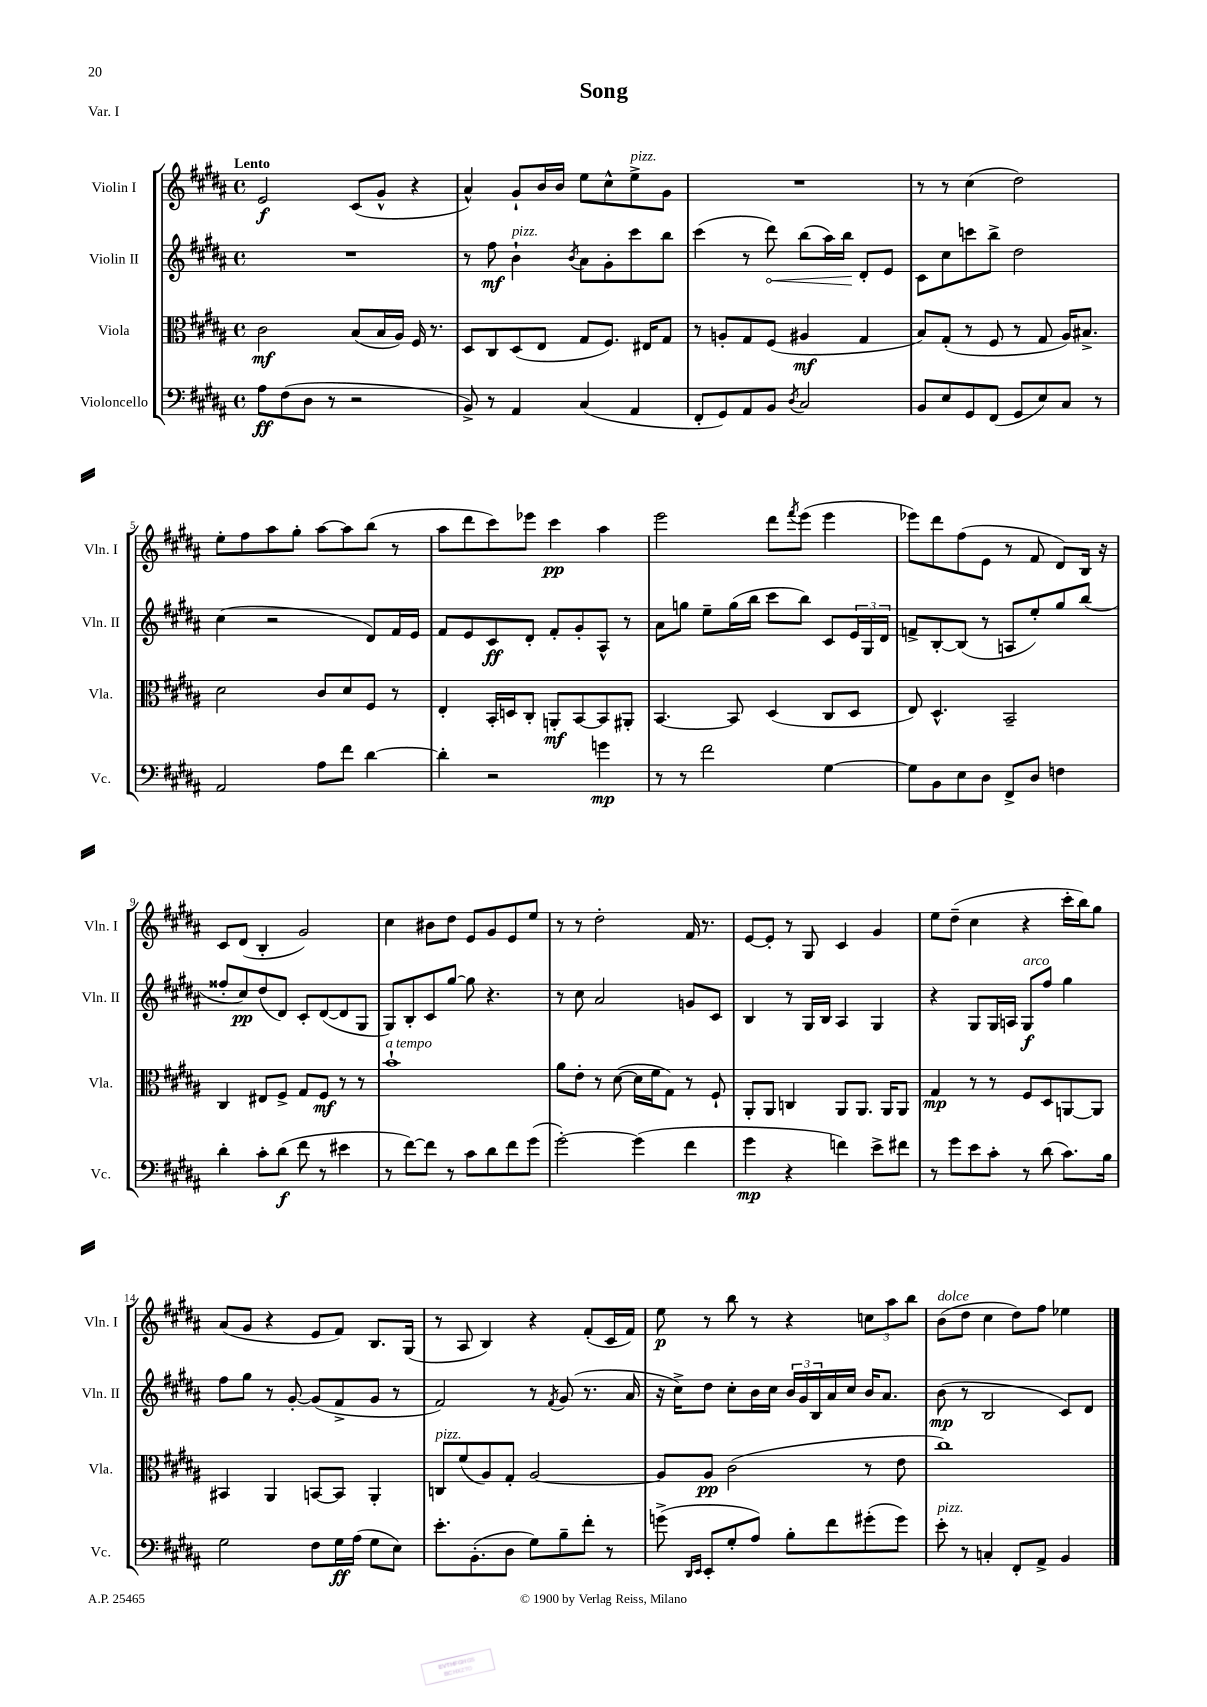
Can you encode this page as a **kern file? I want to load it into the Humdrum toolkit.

**kern	**dynam	**kern	**dynam	**kern	**dynam	**kern	**dynam
*part4	*part4	*part3	*part3	*part2	*part2	*part1	*part1
*staff4	*staff4	*staff3	*staff3	*staff2	*staff2	*staff1	*staff1
*I"Violoncello	*	*I"Viola	*	*I"Violin II	*	*I"Violin I	*
*I'Vc.	*	*I'Vla.	*	*I'Vln. II	*	*I'Vln. I	*
*clefF4	*	*clefC3	*	*clefG2	*	*clefG2	*
*k[f#c#g#d#a#]	*	*k[f#c#g#d#a#]	*	*k[f#c#g#d#a#]	*	*k[f#c#g#d#a#]	*
*M4/4	*	*M4/4	*	*M4/4	*	*M4/4	*
*met(c)	*	*met(c)	*	*met(c)	*	*met(c)	*
=1	=1	=1	=1	=1	=1	=1	=1
!	!	!	!	!	!	!LO:TX:a:B:t=Lento	!
8A#\L	ff	2c#\	mf	1r	.	2e/	f
(8F#\	.	.	.	.	.	.	.
8D#\J	.	.	.	.	.	.	.
8r	.	.	.	.	.	.	.
2r	.	(8B/L	.	.	.	(8c#/L	.
.	.	16B/L	.	.	.	8g#^^/J	.
.	.	16A#/JJ)	.	.	.	.	.
.	.	16F#/	.	.	.	4r	.
.	.	8.r	.	.	.	.	.
=2	=2	=2	=2	=2	=2	=2	=2
8BB^/)	.	8D#/L	.	8r	.	4a#^^/)	.
8r	.	8C#/	.	8ff#\	mf	.	.
!	!	!	!	!LO:TX:a:i:t=pizz.	!	!	!
4AA#/	.	(8D#/	.	4b`\	.	8g#`/L	.
.	.	8E/J	.	.	.	16b/L	.
.	.	.	.	.	.	16b/JJ	.
.	.	.	.	8qb/	.	.	.
(4C#/	.	8G#/L	.	8a#\L	.	8ee\L	.
.	.	8.F#/J)	.	8g#'\	.	8cc#^^\	.
!	!	!	!	!	!	!LO:TX:a:i:t=pizz.	!
4AA#/	.	.	.	8ccc#\	.	8ee^\	.
.	.	16E#X/KL	.	.	.	.	.
.	.	8G#/J	.	8bb\J	.	8g#\J	.
=3	=3	=3	=3	=3	=3	=3	=3
8FF#'/L	.	8r	.	(4ccc#\	.	1r	.
8GG#/)	.	8An'/L	.	.	.	.	.
8AA#/	.	8G#/	.	8r	.	.	.
!	!	!	!	!	!LO:HP:b	!	!
8BB/J	.	(8F#/J	.	8ddd#\)	<	.	.
8qD#/	.	.	.	.	.	.	.
2C#/	.	4A#X/	mf	(8bb\L	.	.	.
.	.	.	.	16aa#\L)	.	.	.
.	.	.	.	16bb\JJ	.	.	.
.	.	4G#/	.	8d#'/L	[	.	.
.	.	.	.	8e/J	.	.	.
=4	=4	=4	=4	=4	=4	=4	=4
8BB/L	.	8B/L)	.	8c#\L	.	8r	.
8E/	.	(8G#'/J	.	8cc#\	.	8r	.
8GG#/	.	8r	.	8cccn\	.	(4cc#\	.
(8FF#/J	.	8F#/	.	8bb^\J	.	.	.
8GG#/L	.	8r	.	2dd#\	.	2dd#\)	.
8E/)	.	8G#/	.	.	.	.	.
8C#/J	.	16A#/KL)	.	.	.	.	.
.	.	8.B#X^/J	.	.	.	.	.
8r	.	.	.	.	.	.	.
!!LO:LB:g=z
=5	=5	=5	=5	=5	=5	=5	=5
2AA#/	.	2d#\	.	(4cc#\	.	8ee'\L	.
.	.	.	.	.	.	8ff#\	.
.	.	.	.	2r	.	8aa#\	.
.	.	.	.	.	.	8gg#'\J	.
8A#\L	.	8c#/L	.	.	.	[8aa#\L	.
8f#\J	.	8d#/	.	.	.	8aa#\]	.
[4d#\	.	8F#/J	.	8d#/L)	.	(8bb\J	.
.	.	8r	.	16f#/L	.	8r	.
.	.	.	.	16e/JJ	.	.	.
=6	=6	=6	=6	=6	=6	=6	=6
4d#'\]	.	4E'/	.	8f#/L	.	8aa#\L	.
.	.	.	.	8e/	.	8ddd#\	.
2r	.	16BB'/LL	.	8c#/	ff	8ccc#\)	.
.	.	16Dn/J	.	.	.	.	.
.	.	8C#'/J	.	8d#'/J	.	8eee-X\J	.
.	.	8AAn'/L	mf	8f#'/L	.	4ccc#\	pp
.	.	[8BB/	.	8g#'/	.	.	.
4gn\	mp	8BB/]	.	8A#^^/J	.	4aa#\	.
.	.	8AA#X'/J	.	8r	.	.	.
=7	=7	=7	=7	=7	=7	=7	=7
8r	.	[4.BB/	.	8a#\L	.	2eee\	.
8r	.	.	.	8ggn\J	.	.	.
2f#\	.	.	.	8ee~\L	.	.	.
.	.	8BB/]	.	(16gg\L	.	.	.
.	.	.	.	16bb\JJ	.	.	.
.	.	(4D#/	.	8ccc#\L	.	8ddd#\L	.
.	.	.	.	.	.	8qfff#/	.
.	.	.	.	8bb\J)	.	(8eee\J	.
[4G#\	.	8C#/L	.	8c#/L	.	4eee\	.
.	.	8D#/J	.	24e/L	.	.	.
.	.	.	.	24G#/	.	.	.
.	.	.	.	24d#/JJ	.	.	.
=8	=8	=8	=8	=8	=8	=8	=8
8G#\L]	.	8E/)	.	8fn^/L	.	8eee-X\L)	.
8BB\	.	4.D#^^/	.	[8B'/	.	8ddd#\	.
8E\	.	.	.	(8B/J]	.	(8ff#\	.
8D#\J	.	.	.	8r	.	8e\J	.
8FF#^/L	.	2BB~/	.	8An/L	.	8r	.
8D#/J	.	.	.	8ee'/)	.	8f#/	.
4Fn\	.	.	.	8gg#/	.	8d#/L)	.
.	.	.	.	(8bb/J	.	16B/Jk	.
.	.	.	.	.	.	16r	.
!!LO:LB:g=z
=9	=9	=9	=9	=9	=9	=9	=9
4d#'\	.	4C#/	.	8ff##X'/L	.	8c#/L	.
.	.	.	.	8cc#/)	pp	(8d#/J	.
8c#'\L	.	8E#X/L	.	(8dd#/	.	4B'/	.
(8d#\J	f	8F#^/J	.	8d#/J)	.	.	.
8f#\	.	8G#/L	.	8c#'/L	.	2g#/)	.
8r	.	8F#/J	mf	([8d#/	.	.	.
4e#X\	.	8r	.	8d#/]	.	.	.
.	.	8r	.	8G#/J	.	.	.
=10	=10	=10	=10	=10	=10	=10	=10
!	!	!LO:TX:a:i:t=a tempo	!	!	!	!	!
8r	.	1b`	.	8G#/L)	.	4cc#\	.
[8f#\L)	.	.	.	8B'/	.	.	.
8f#\J]	.	.	.	8c#/	.	8b#X\L	.
8r	.	.	.	[8gg#/J	.	8dd#\J	.
8c#\L	.	.	.	8gg#\]	.	8e/L	.
8d#\	.	.	.	4.r	.	8g#/	.
8f#\	.	.	.	.	.	8e/	.
(8g#\J	.	.	.	.	.	8ee/J	.
=11	=11	=11	=11	=11	=11	=11	=11
[2g#'\)	.	8a#\L	.	8r	.	8r	.
.	.	8e'\J	.	8cc#\	.	8r	.
.	.	8r	.	2a#/	.	2dd#'\	.
.	.	([8d#\	.	.	.	.	.
(4g#\]	.	16d#\LL]	.	.	.	.	.
.	.	16f#\J	.	.	.	.	.
.	.	8G#\J)	.	.	.	.	.
4f#\	.	8r	.	8gn/L	.	16f#/	.
.	.	.	.	.	.	8.r	.
.	.	8F#`/	.	8c#/J	.	.	.
=12	=12	=12	=12	=12	=12	=12	=12
4g#\	mp	8AA#'/L	.	4B/	.	[8e/L	.
.	.	8AA#/J	.	.	.	8e'/J]	.
4r	.	4Cn/	.	8r	.	8r	.
.	.	.	.	16G#/LL	.	8G#/	.
.	.	.	.	16B/JJ	.	.	.
4fn\)	.	8AA#/L	.	4A#/	.	4c#/	.
.	.	8.AA#/J	.	.	.	.	.
8e^\L	.	.	.	4G#/	.	4g#/	.
.	.	16AA#/KL	.	.	.	.	.
8f#X\J	.	8AA#/J	.	.	.	.	.
=13	=13	=13	=13	=13	=13	=13	=13
8r	.	4G#/	mp	4r	.	8ee\L	.
8g#\L	.	.	.	.	.	(8dd#~\J	.
8e\	.	8r	.	8G#/L	.	4cc#\	.
8c#'\J	.	8r	.	16G#/L	.	.	.
.	.	.	.	16An/JJ	.	.	.
!	!	!	!	!LO:TX:a:i:t=arco	!	!	!
8r	.	8F#/L	.	8G#/L	f	4r	.
(8d#\	.	8D#/	.	8ff#/J	.	.	.
8.c#\L)	.	[8AAn/	.	4gg#\	.	16ccc#'\LL	.
.	.	.	.	.	.	16bb\J)	.
.	.	8AA/J]	.	.	.	8gg#\J	.
16B\Jk	.	.	.	.	.	.	.
!!LO:LB:g=z
=14	=14	=14	=14	=14	=14	=14	=14
2G#\	.	4BB#X/	.	8ff#\L	.	(8a#/L	.
.	.	.	.	8gg#\J	.	8g#/J	.
.	.	4AA#/	.	8r	.	4r	.
.	.	.	.	[8g#'/	.	.	.
8F#\L	.	[8BBn/L	.	(8g#/L]	.	8e/L	.
16G#\L	ff	8BB/J]	.	8f#^/	.	8f#/J)	.
(16A#\JJ	.	.	.	.	.	.	.
8G#\L	.	4AA#'/	.	8g#/J	.	8.B/L	.
8E\J)	.	.	.	8r	.	.	.
.	.	.	.	.	.	(16G#/Jk	.
=15	=15	=15	=15	=15	=15	=15	=15
!	!	!LO:TX:a:i:t=pizz.	!	!	!	!	!
8.e'\L	.	8Cn/L	.	2f#/)	.	8r	.
.	.	(8f#/	.	.	.	8A#/	.
(8.BB'\	.	.	.	.	.	.	.
.	.	8A#/)	.	.	.	4B/)	.
8D#\J	.	8G#'/J	.	.	.	.	.
8G#\L)	.	[2A#/	.	8r	.	4r	.
.	.	.	.	8qf#/	.	.	.
8B~\	.	.	.	(8g#/	.	.	.
8f#'\J	.	.	.	8.r	.	(8f#'/L	.
8r	.	.	.	.	.	16c#/L	.
.	.	.	.	16a#/	.	16f#/JJ)	.
=16	=16	=16	=16	=16	=16	=16	=16
(8gn^\	.	8A#/L]	.	16r	.	8ee\	p
.	.	.	.	16cc#^\KL)	.	.	.
16qqDD#/LL	.	.	.	.	.	.	.
16qqEE/JJ	.	.	.	.	.	.	.
8EE'/L	.	8A#/J	pp	8dd#\J	.	8r	.
8G#'/	.	(2c#\	.	8cc#'\L	.	8bb\	.
8A#/J)	.	.	.	16b\L	.	8r	.
.	.	.	.	16cc#\JJ	.	.	.
8B'\L	.	.	.	24b/LL	.	4r	.
.	.	.	.	24g#/	.	.	.
.	.	.	.	24B/	.	.	.
8f#\	.	.	.	16a#/	.	.	.
.	.	.	.	16cc#/JJ	.	.	.
(8g#X'\	.	8r	.	16b/KL	.	12ccn\L	.
.	.	.	.	8.a#/J	.	.	.
.	.	.	.	.	.	12aa#\	.
8g#\J)	.	8e\	.	.	.	.	.
.	.	.	.	.	.	12bb\J	.
=17	=17	=17	=17	=17	=17	=17	=17
!	!	!	!	!	!	!LO:TX:a:i:t=dolce	!
!LO:TX:a:i:t=pizz.	!	!	!	!	!	!	!
8e'\	.	1cc#)	.	(8b\	mp	(8b\L	.
8r	.	.	.	8r	.	8dd#\J	.
4Cn'/	.	.	.	2B/	.	4cc#\	.
8FF#'/L	.	.	.	.	.	8dd#\L)	.
8AA#^/J	.	.	.	.	.	8ff#\J	.
4BB/	.	.	.	8c#/L)	.	4ee-X\	.
.	.	.	.	8d#/J	.	.	.
==	==	==	==	==	==	==	==
*-	*-	*-	*-	*-	*-	*-	*-
